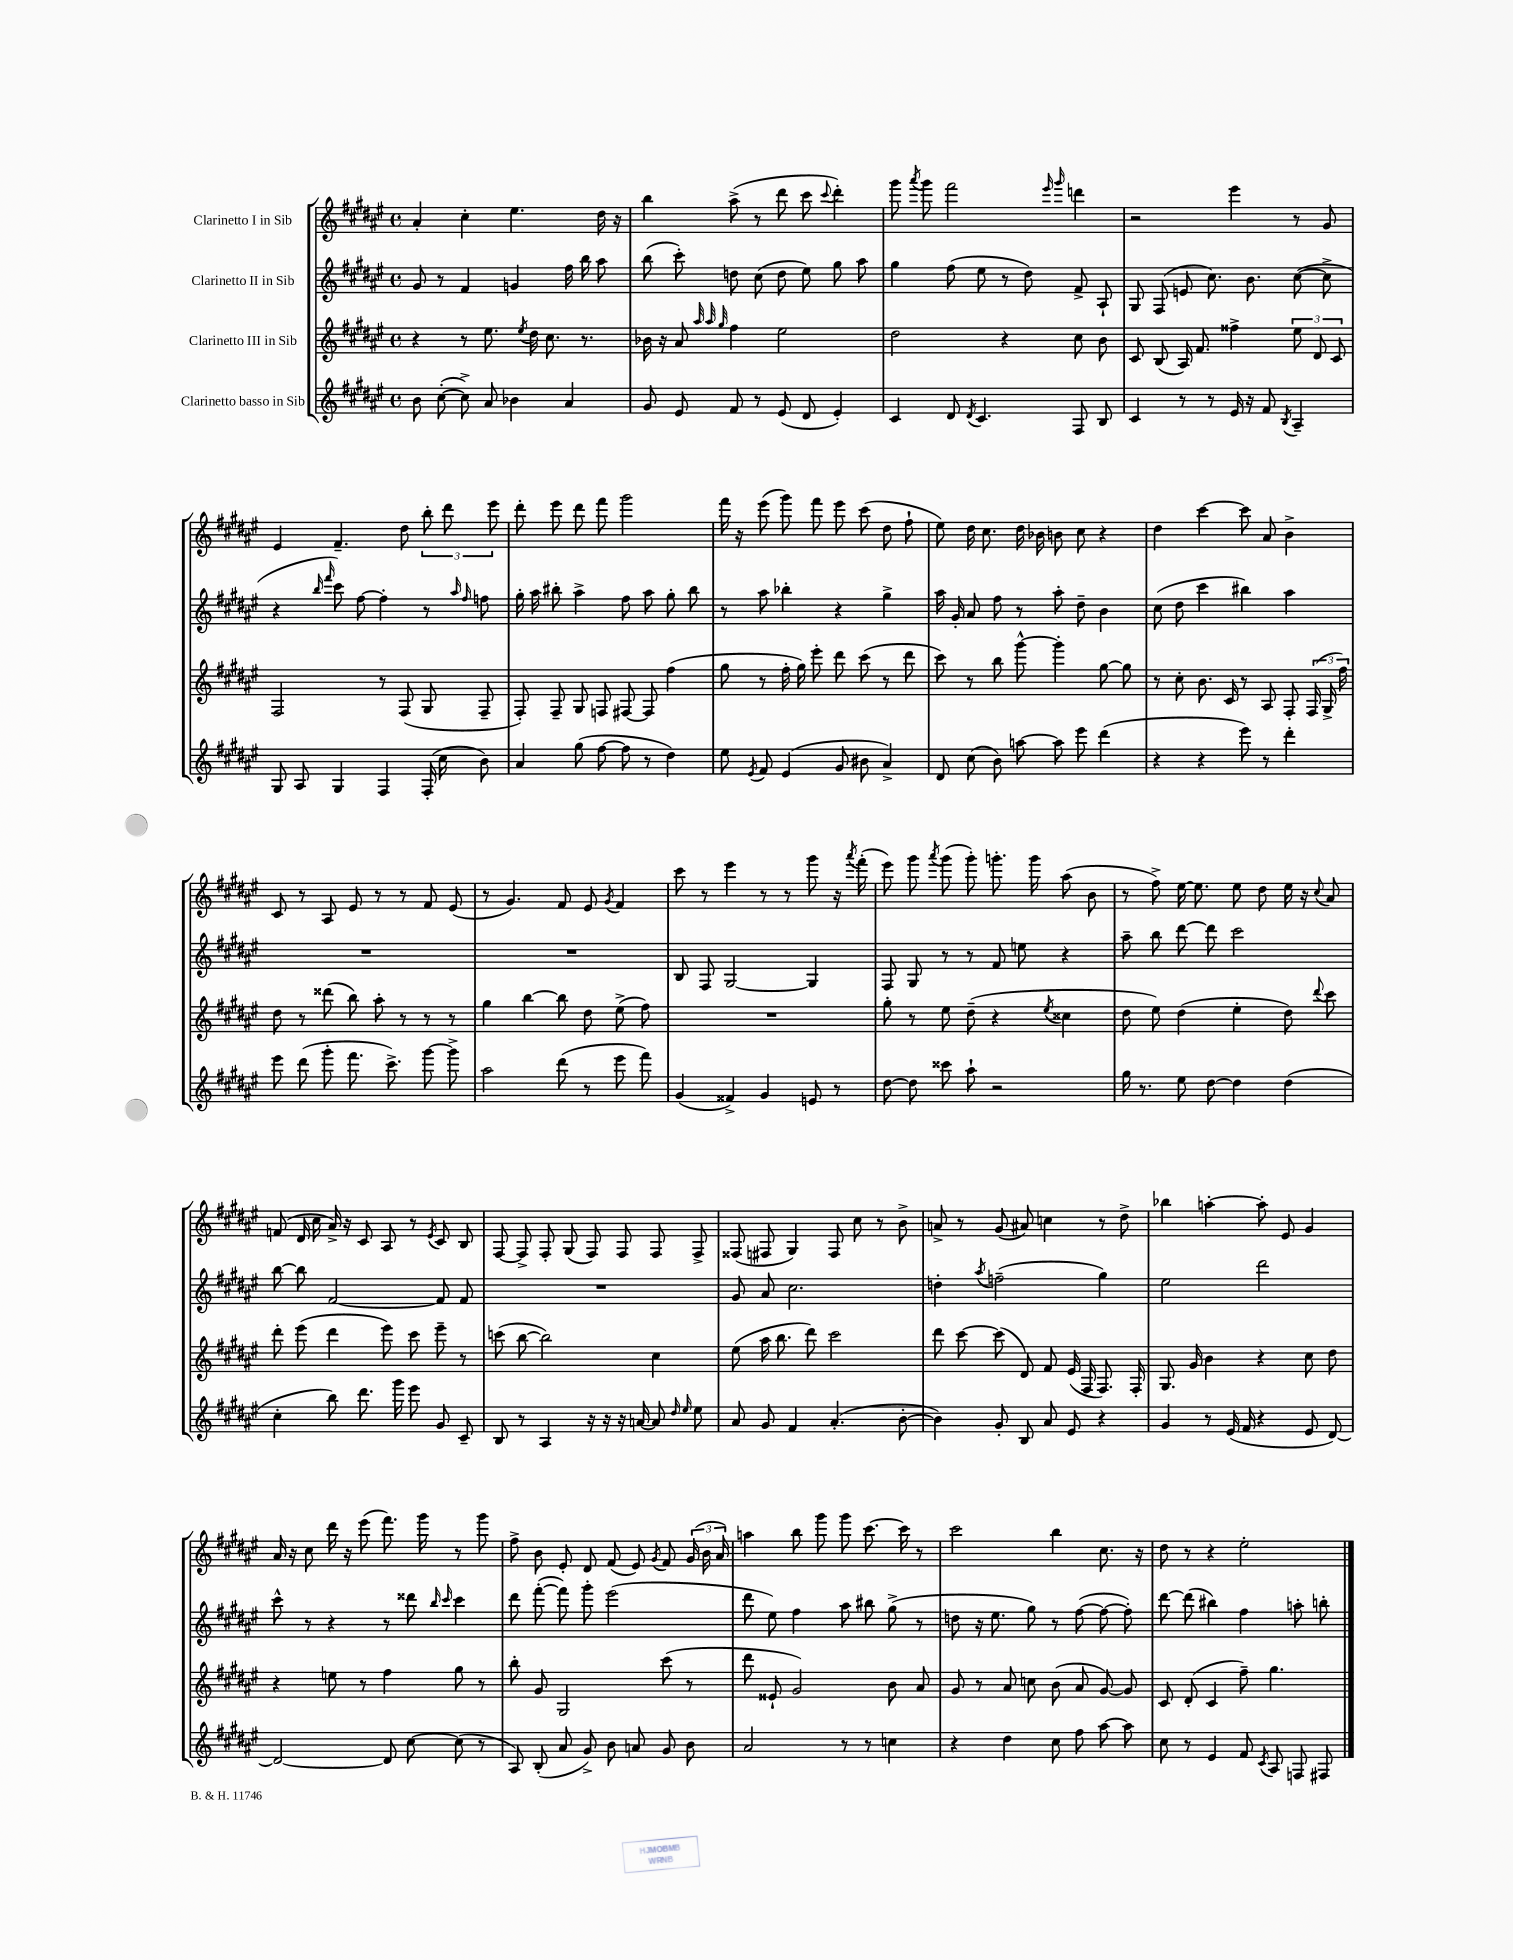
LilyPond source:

<<
\new StaffGroup <<
\new Staff = "s0" \with { instrumentName = "Clarinetto I in Sib" } {
    \clef treble \key fis \major \defaultTimeSignature \time 4/4
    \autoBeamOff ais'4-. cis''4-. eis''4. dis''16 r16 |
    b''4 ais''8->( r8 dis'''8 cis'''8 \appoggiatura { cis'''8 } dis'''4-.) |
    gis'''8 \acciaccatura { ais'''8 } gis'''8 fis'''2 \grace { eis'''16 gis'''16 } d'''4 |
    r2 eis'''4 r8 gis'8 |
    eis'4 fis'4.-- dis''8 \tuplet 3/2 { b''8-. dis'''8 eis'''8 } |
    dis'''8-. eis'''8 dis'''8 fis'''8 gis'''2 |
    fis'''16 r16 eis'''8( gis'''8) fis'''8 eis'''8 cis'''8( dis''8 fis''8-! |
    eis''8) dis''16 cis''8. dis''16 bes'16 b'8 cis''8 r4 |
    dis''4 cis'''4~ cis'''8 ais'8 b'4-> |
    cis'8 r8 ais8 eis'8 r8 r8 fis'8 eis'8( |
    r8 gis'4.) fis'8 eis'8 \acciaccatura { gis'8 } fis'4 |
    cis'''8 r8 eis'''4 r8 r8 gis'''8 r16 \acciaccatura { ais'''8 } fis'''16-.( |
    eis'''8) gis'''8 \acciaccatura { ais'''8 } gis'''8( gis'''8-.) g'''8.-. g'''16 ais''8( b'8 |
    r8 fis''8->) eis''16~ eis''8. eis''8 dis''8 eis''16 r16 \appoggiatura { cis''8 } ais'8 |
    f'8( dis'16 cis''16 ais'16->) r16 cis'8 ais8 r8 \acciaccatura { eis'8 } cis'8 b8 |
    fis8~ fis8-> fis8-. gis8( fis8) fis8 fis8 fis8-> |
    fisis8( fis8 gis4) fis8 cis''8 r8 b'8-> |
    a'8-> r8 gis'8( ais'8) c''4 r8 dis''8-> |
    bes''4 a''4~-. a''8-. eis'8 gis'4 |
    ais'16 r16 cis''8 dis'''16 r16 eis'''8( fis'''8.) gis'''16 r8 gis'''8 |
    fis''8-> b'8 eis'8-. dis'8 fis'8( eis'8) \acciaccatura { gis'8 } fis'8 \tuplet 3/2 { gis'16( b'16 ais'16) } |
    a''4 b''8 gis'''8 gis'''8 cis'''8.~ cis'''16 r8 |
    cis'''2 b''4 cis''8. r16 |
    dis''8 r8 r4 eis''2-. \bar "|." |
}
\new Staff = "s1" \with { instrumentName = "Clarinetto II in Sib" } {
    \clef treble \key fis \major \defaultTimeSignature \time 4/4
    \autoBeamOff gis'8 r8 fis'4 g'4 fis''16 b''16 ais''8 |
    b''8( cis'''8-.) d''8 cis''8( d''8 eis''8) gis''8 ais''8 |
    gis''4 fis''8( eis''8 r8 dis''8) fis'8-> ais8-! |
    gis8 fis8( e'8 cis''8.) b'8. cis''8~( cis''8-> |
    r4 \grace { b''16 fis'''16 } cis'''8) fis''8~ fis''4-. r8 \grace { ais''16 fis''16 } f''8 |
    gis''16-. ais''16 bis''8-. ais''4-> fis''8 ais''8 gis''8-. bis''8 |
    r8 ais''8 bes''4-. r4 gis''4-> |
    ais''16 gis'16-. ais'8 fis''8 r8 ais''8-. dis''8-- b'4 |
    cis''8( dis''8 cis'''4 bis''4) ais''4 |
    R1 |
    R1 |
    b8 fis8 gis2~ gis4 |
    fis8 gis8 r8 r8 fis'8 e''8 r4 |
    ais''8-- b''8 dis'''8~ dis'''8 cis'''2 |
    b''8~ b''8 fis'2~ fis'8 fis'8 |
    R1 |
    gis'8 ais'8 cis''2. |
    d''4-. \acciaccatura { ais''8 } f''2--( gis''4) |
    eis''2 dis'''2 |
    cis'''8-^ r8 r4 r8 disis'''8 \grace { b''16 cis'''16 } cis'''4 |
    dis'''8 fis'''8~-.( fis'''8) gis'''8-. eis'''2( |
    dis'''8 eis''8) fis''4 ais''8 bis''8 gis''8->( r8 |
    d''8 r16 eis''8. gis''8) r8 fis''8~( fis''8~ fis''8-.) |
    dis'''8~ dis'''8( bis''4) fis''4 a''8-. b''8-. \bar "|." |
}
\new Staff = "s2" \with { instrumentName = "Clarinetto III in Sib" } {
    \clef treble \key fis \major \defaultTimeSignature \time 4/4
    \autoBeamOff r4 r8 eis''8. \acciaccatura { eis''8 } dis''16 cis''8. r8. |
    bes'16 r16 ais'8 \grace { ais''32 ais''32 gis''32 } fis''4 eis''2 |
    dis''2 r4 cis''8 b'8 |
    cis'8 b8( ais16) fis'8. fisis''4-> \tuplet 3/2 { eis''8 dis'8 cis'8 } |
    fis2 r8 fis8( gis8 fis8-- |
    fis8-.) fis8-- gis8 f8 fis8~ fis8 fis''4( |
    gis''8 r8 fis''16-. gis''16) eis'''8-. dis'''8 cis'''8( r8 dis'''8 |
    cis'''8) r8 b''8 gis'''8~-^ gis'''4-. gis''8~ gis''8 |
    r8 cis''8-. b'8. cis'16 r8 ais8 fis8-. \tuplet 3/2 { fis16( gis16-> fis''16) } |
    dis''8 r8 disis'''8( b''8) ais''8-. r8 r8 r8 |
    gis''4 b''4~ b''8 dis''8 eis''8->( fis''8) |
    R1 |
    gis''8-. r8 eis''8 dis''8--( r4 \acciaccatura { eis''8 } cisis''4 |
    dis''8 eis''8) dis''4( eis''4-. dis''8) \appoggiatura { dis'''8 } cis'''8 |
    dis'''8-. eis'''8( dis'''4 eis'''8) cis'''8 eis'''8-- r8 |
    c'''8( b''8~ b''2) cis''4 |
    eis''8( ais''16 b''8. dis'''8) cis'''2 |
    dis'''8 cis'''8~ cis'''8( dis'8) fis'8 eis'16( fis16 fis8.) fis16-. |
    gis8. gis'16 b'4 r4 cis''8 dis''8 |
    r4 e''8 r8 fis''4 gis''8 r8 |
    b''8-. gis'8 gis2 cis'''8( r8 |
    dis'''8 eisis'8-! gis'2) b'8 ais'8 |
    gis'8 r8 ais'8 c''8 b'8( ais'8 gis'8~) gis'8 |
    cis'8 dis'8-.( cis'4 fis''8--) gis''4. \bar "|." |
}
\new Staff = "s3" \with { instrumentName = "Clarinetto basso in Sib" } {
    \clef treble \key fis \major \defaultTimeSignature \time 4/4
    \autoBeamOff b'8 cis''8~-.( cis''8->) ais'8 bes'4 ais'4 |
    gis'8 eis'8 fis'8 r8 eis'8( dis'8 eis'4-.) |
    cis'4 dis'8 \acciaccatura { dis'8 } cis'4. fis8 b8 |
    cis'4 r8 r8 eis'16 r16 fis'8 \acciaccatura { b8 } ais4-- |
    gis8 ais8 gis4 fis4 fis16-.( cis''16 b'8) |
    ais'4 gis''8( fis''8~ fis''8 r8 dis''4) |
    eis''8 \acciaccatura { eis'8 } fis'8 eis'4( gis'8 bis'8 ais'4->) |
    dis'8 cis''8( b'8) a''8~ a''8 eis'''8 dis'''4( |
    r4 r4 eis'''8) r8 dis'''4-. |
    eis'''8 dis'''8( gis'''8-. fis'''8. cis'''8.->) gis'''8~ gis'''8-> |
    ais''2 dis'''8( r8 eis'''8 fis'''8) |
    gis'4( fisis'4->) gis'4 e'8 r8 |
    dis''8~ dis''8 cisis'''8 ais''8-! r2 |
    gis''16 r8. eis''8 dis''8~ dis''4 dis''4( |
    cis''4-. b''8) dis'''8. gis'''16 eis'''8 gis'8 cis'8-- |
    b8 r8 ais4 r16 r16 r16 a'16~ a'8 \grace { dis''16 eis''16 } eis''8 |
    ais'8 gis'8 fis'4 ais'4.-.( b'8~-. |
    b'4) gis'8-. b8 ais'8 eis'8 r4 |
    gis'4 r8 eis'16( fis'16 r4 eis'8 dis'8~) |
    dis'2~ dis'8 cis''8~ cis''8( r8 |
    ais8) b8-.( ais'8 gis'8->) b'8 a'8 gis'8 b'8 |
    ais'2 r8 r8 c''4 |
    r4 dis''4 cis''8 fis''8 ais''8~ ais''8 |
    cis''8 r8 eis'4 fis'8 \acciaccatura { cis'8 } ais8 f8 fis8 \bar "|." |
}
>>
>>
\layout { \context { \Score \remove "Bar_number_engraver" } }
